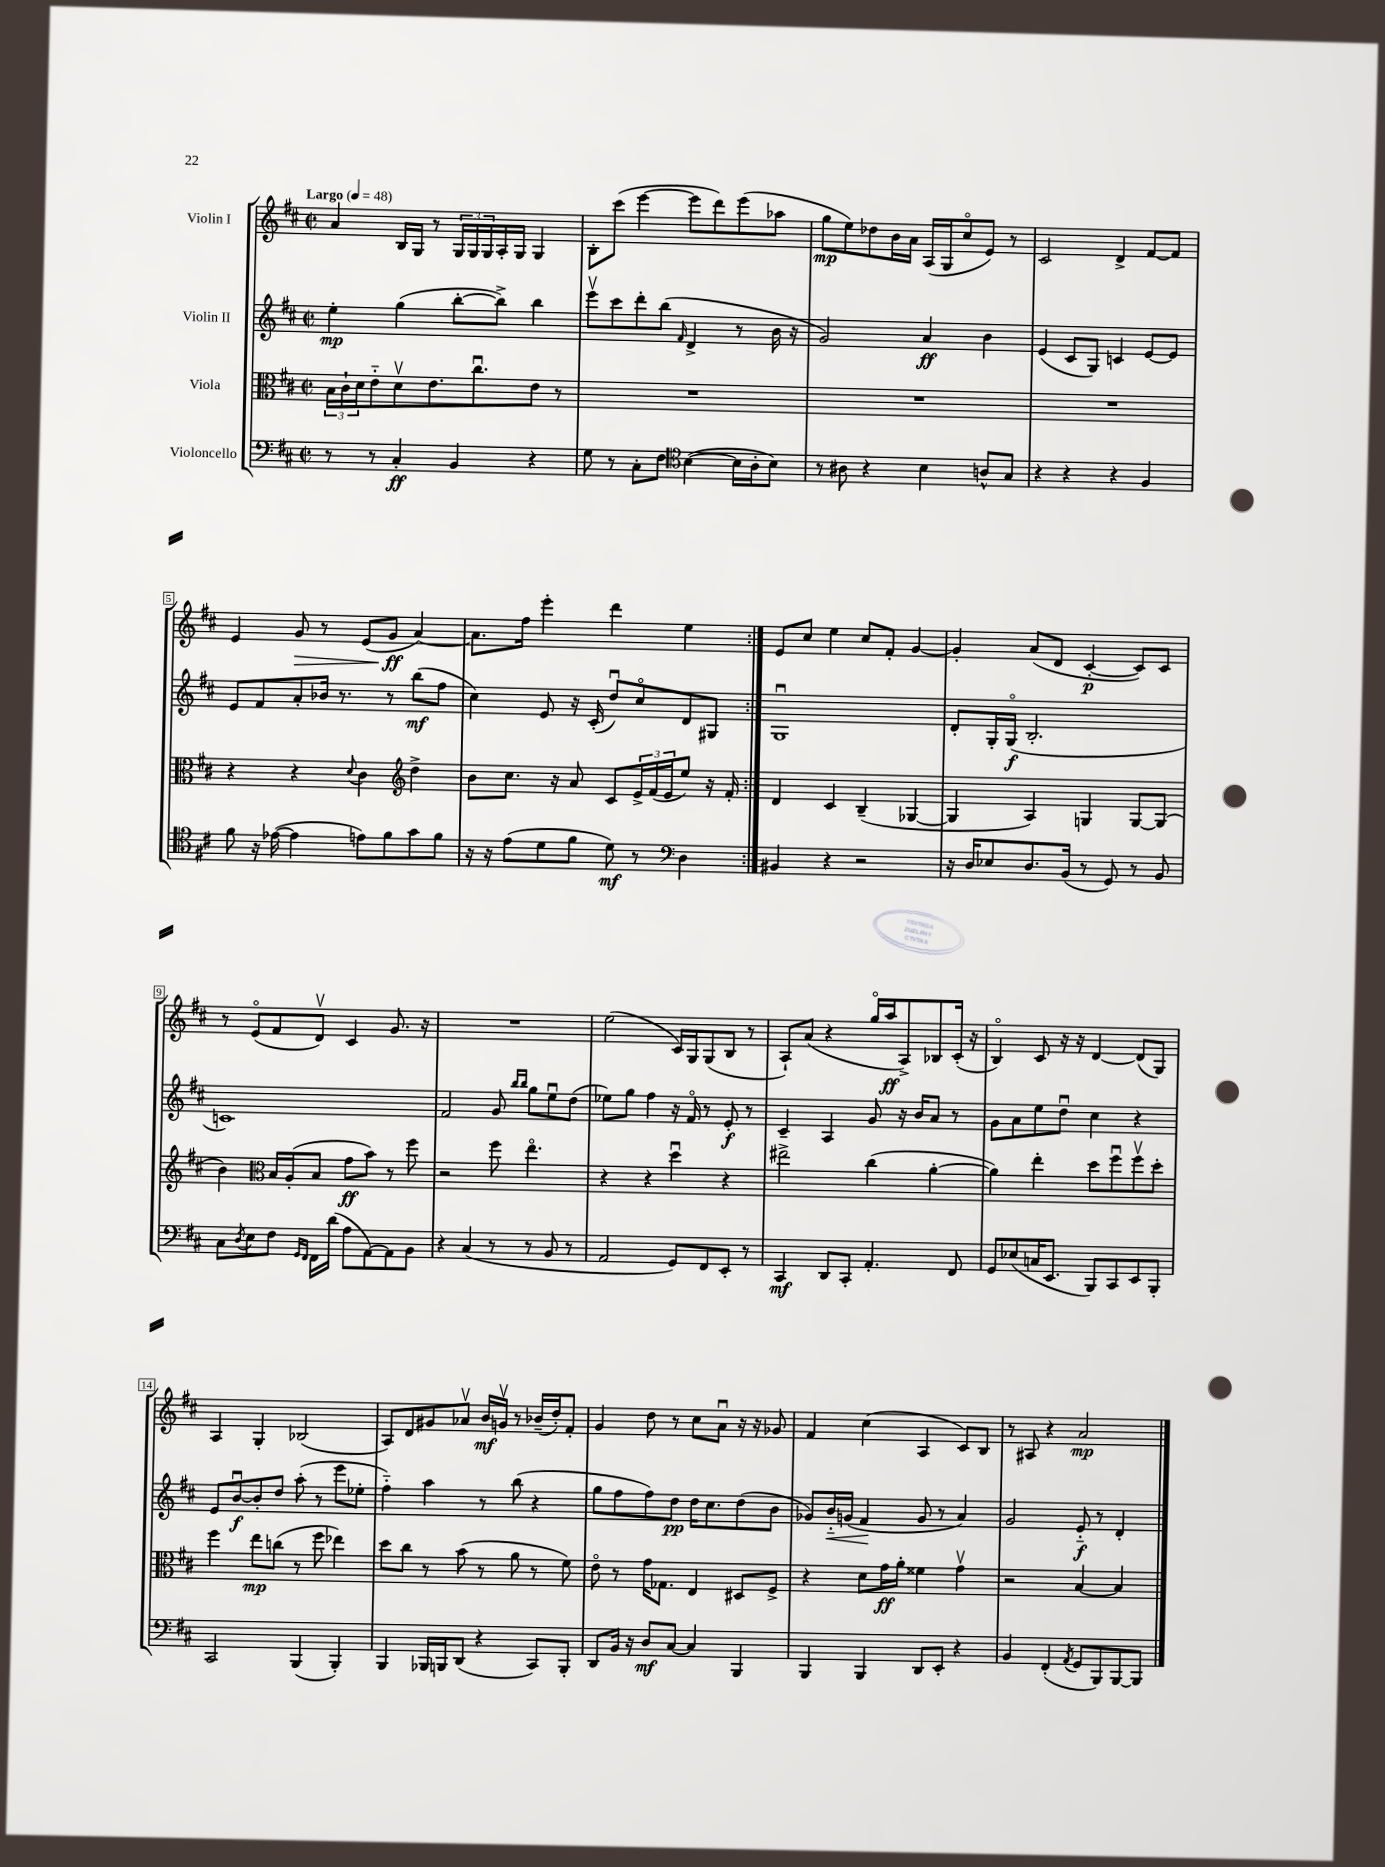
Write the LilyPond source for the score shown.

<<
\new StaffGroup <<
\new Staff = "s0" \with { instrumentName = "Violin I" } {
    \clef treble \key d \major \defaultTimeSignature \time 2/2 \tempo "Largo" 4 = 48
    \repeat volta 2 { a'4 b16 g16 r8 \tuplet 3/2 { g16 g16 g16 } a16-. g16 g4 |
    b8-. cis'''8( e'''4~ e'''8 d'''8) e'''8( aes''8 |
    g''8\mp e''8) des''8 b'16 a'16 a16( g16 cis''8\flageolet e'8) r8 |
    cis'2 d'4-> fis'8~ fis'8 |
    e'4 g'8\> r8 e'8( g'8\ff\! a'4~) |
    a'8. fis''16 e'''4-. d'''4 e''4 | }
    e'8 cis''8 e''4 cis''8 fis'8-. g'4~ |
    g'4-. a'8( d'8 cis'4~-.\p cis'8) cis'8 |
    r8 e'8\flageolet( fis'8 d'8\upbow) cis'4 g'8. r16 |
    R1 |
    e''2( cis'16) g16 g8( b8 r8 |
    a8-!) a'8( r4 g''16\flageolet a''16\ff a8->) bes8 cis'16-.( r16 |
    b4\flageolet) cis'8 r16 r16 d'4~ d'8( g8) |
    a4 g4-. bes2( |
    a8) d'8 gis'8 aes'8\upbow b'16\mf g'16\upbow r8 bes'16--( d''16-.) fis'8-. |
    g'4 d''8 r8 cis''8 a'8\downbow r16 r16 ges'8 |
    fis'4 cis''4( a4 cis'8) b8 |
    r8 ais8 r4 a'2\mp \bar "|." |
}
\new Staff = "s1" \with { instrumentName = "Violin II" } {
    \clef treble \key d \major \defaultTimeSignature \time 2/2
    \repeat volta 2 { e''4-.\mp g''4( b''8~-. b''8->) b''4 |
    e'''8\upbow cis'''8 d'''8-. b''8( \grace { fis'16 } d'4-> r8 b'16 r16 |
    g'2) a'4\ff b'4 |
    e'4( cis'8 g8) c'4 e'8~ e'8 |
    e'8 fis'8 a'8-. bes'16 r8. r8 b''8\mf( fis''8 |
    cis''4) e'8 r16 cis'16-.( d''8\downbow) cis''8\flageolet d'8 gis8 | }
    g1\downbow |
    d'8-. g16-. g16\flageolet\f( b2.-. |
    c'1) |
    fis'2 g'8 \grace { b''16 b''16 } g''8 e''8\downbow d''8( |
    ees''8) g''8 fis''4 r16 fis'16\flageolet r8 e'8-.\f r8 |
    cis'4-- a4 g'8 r16 b'16 a'8 r8 |
    g'8 a'8 e''8 d''8\downbow cis''4 r4 |
    e'8 b'8~\downbow\f b'8-. d''8 a''8-.( r8 e'''8 ees''8-. |
    fis''4-_) a''4 r8 b''8( r4 |
    g''8 fis''8 fis''8) d''8\pp d''16 cis''8. d''8( b'8 |
    ges'8) b'16-_\< g'16( fis'4\! g'8 r8 a'4) |
    g'2 e'8-_\f r8 d'4-. \bar "|." |
}
\new Staff = "s2" \with { instrumentName = "Viola" } {
    \clef alto \key d \major \defaultTimeSignature \time 2/2
    \repeat volta 2 { \tuplet 3/2 { b16 cis'16-! d'16 } e'8-_ d'8\upbow e'8. cis''8.\downbow e'8 r8 |
    R1 |
    R1 |
    R1 |
    r4 r4 \appoggiatura { d'8 } cis'4 \clef treble d''4-> |
    b'8 cis''8. r16 a'8 cis'8 \tuplet 3/2 { e'16-> fis'16( e'16 } e''8) r16 fis'16-. | }
    d'4 cis'4 b4--( ges4~ |
    ges4 a4) g4 g8~ g8( |
    b'4) \clef alto b16 a16-.( b8 g'8\ff b'8) r8 fis''8 |
    r2 fis''8 e''4.\flageolet |
    r4 r4 d''4\downbow r4 |
    eis''2-> cis''4( a'4~-. |
    a'4) e''4-. d''8 fis''8\downbow fis''8\upbow d''8-. |
    fis''4 e''8\mp c''8( r8 fis''8 ees''4) |
    d''8 cis''8 r8 b'8( r8 a'8 r8 fis'8) |
    e'8\flageolet r8 g'16 ges8. e4 dis8 fis8-> |
    r4 d'8 g'16\ff a'16-. fisis'4 g'4\upbow |
    r2 b4~ b4 \bar "|." |
}
\new Staff = "s3" \with { instrumentName = "Violoncello" } {
    \clef bass \key d \major \defaultTimeSignature \time 2/2
    \repeat volta 2 { r8 r8 cis4-.\ff b,4 r4 |
    g8 r8 cis8-. fis8 \clef tenor b4~( b16 a16-. b8) |
    r8 ais8 r4 b4 a8-^ g8 |
    r4 r4 r4 fis4 |
    fis'8 r16 ees'16~( ees'4 e'8) fis'8 g'8 fis'8 |
    r16 r16 e'8( d'8 fis'8 d'8\mf) r8 \clef bass d4 | }
    bis,4 r4 r2 |
    r16 d16 ees8 d8. b,16( r8 g,8) r8 b,8 |
    cis8 \acciaccatura { d8 } e8 fis8 \grace { g,16 fis,16 } fis,16 d'16( a8 a,8~) a,8 b,8 |
    r4 cis4( r8 r8 b,8 r8 |
    a,2 g,8) fis,8 e,8-. r8 |
    cis,4\mf d,8 cis,8-. a,4.-. fis,8 |
    g,8 ees8( c16 e,8. b,,8) cis,8 e,8 b,,8-. |
    cis,2 b,,4( b,,4-.) |
    b,,4 bes,,16 b,,16 d,8( r4 cis,8) b,,8-. |
    d,8 b,16 r16 d8\mf cis8~ cis4 b,,4 |
    b,,4 b,,4 d,8 e,8-. r4 |
    b,4 fis,4-.( \acciaccatura { a,8 } g,8 b,,8) b,,8~ b,,8 \bar "|." |
}
>>
>>
\layout { \context { \Score \override BarNumber.stencil = #(make-stencil-boxer 0.1 0.3 ly:text-interface::print) } }
